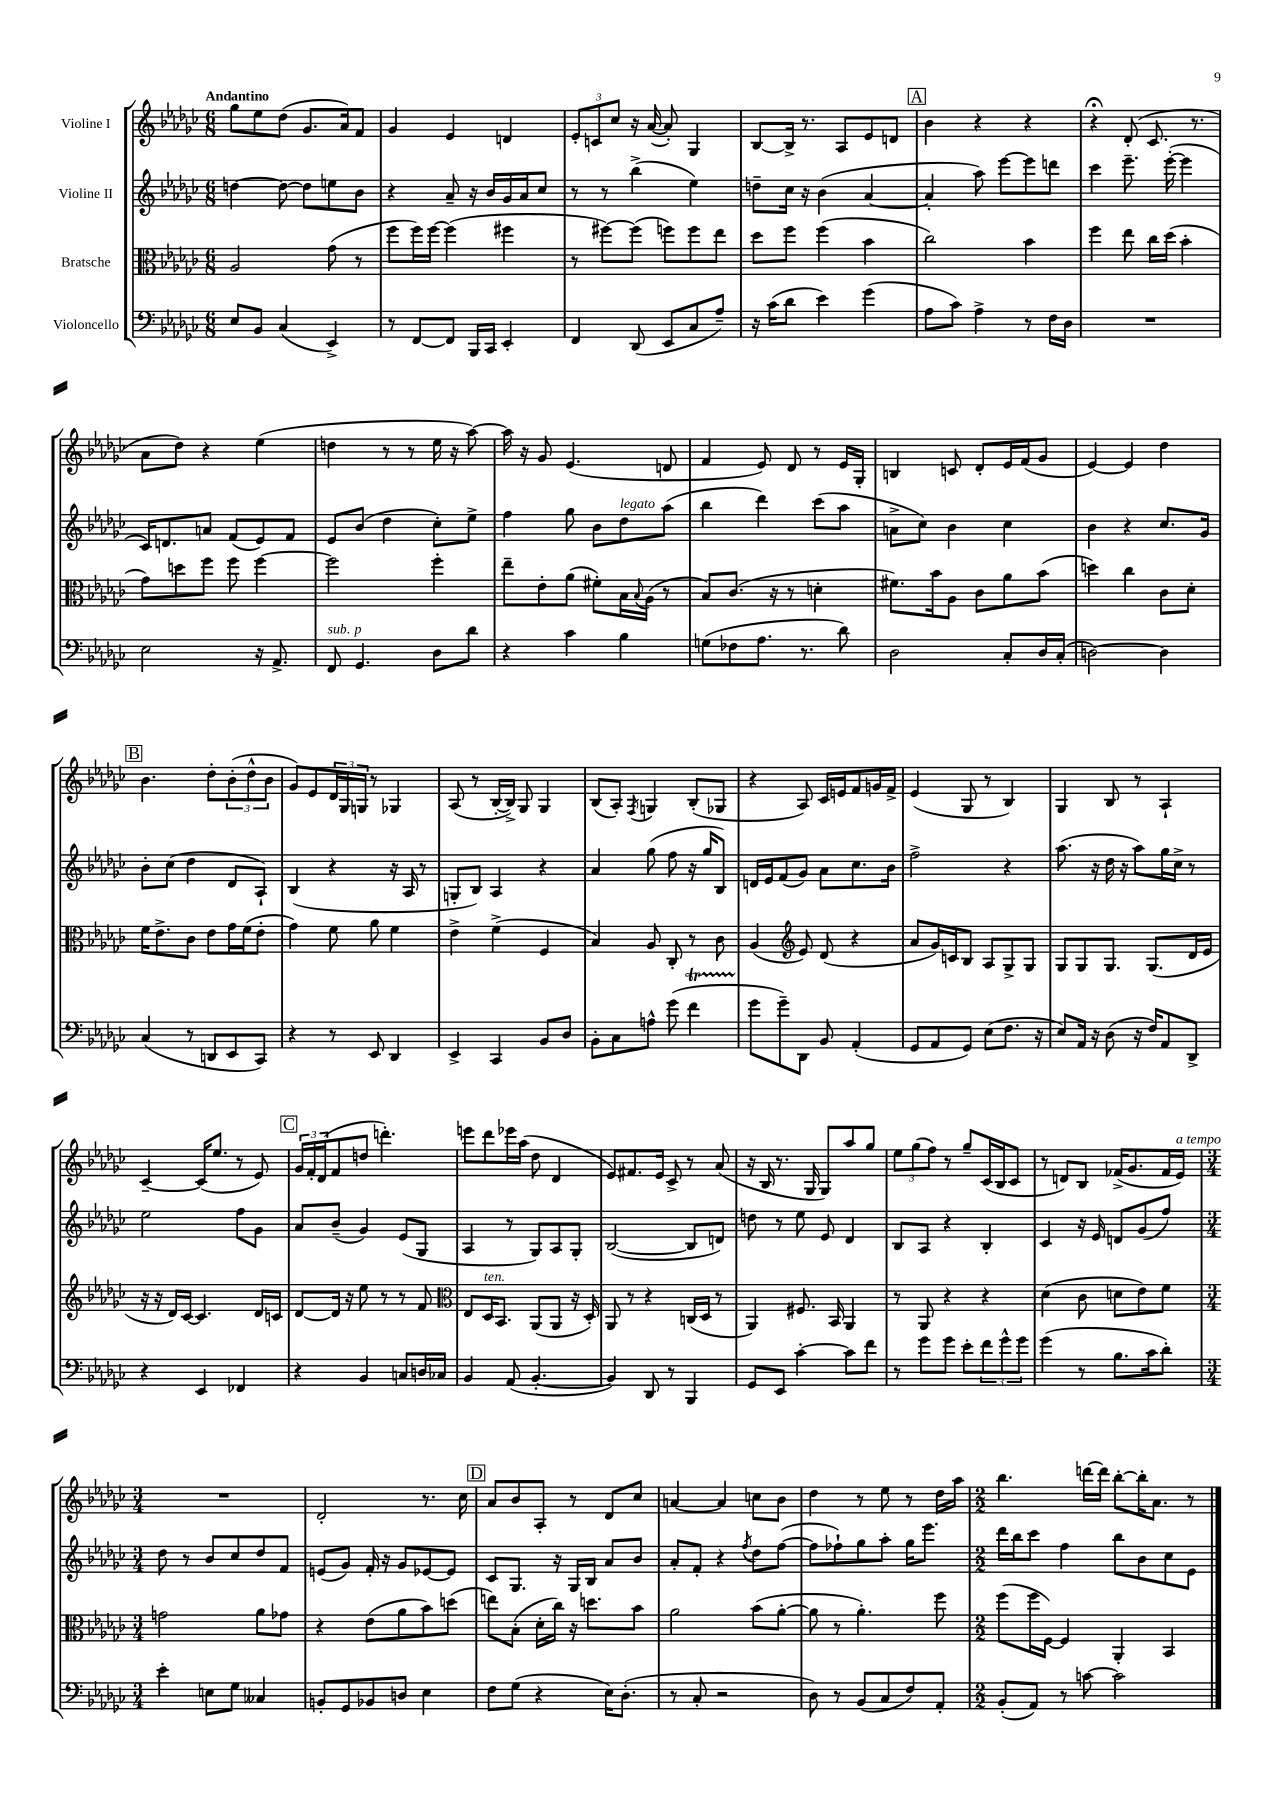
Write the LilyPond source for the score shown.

<<
\new StaffGroup <<
\new Staff = "s0" \with { instrumentName = "Violine I" } {
    \clef treble \key ges \major \numericTimeSignature \time 6/8 \tempo "Andantino"
    ges''8 ees''8 des''8( ges'8. aes'16) f'8 |
    ges'4 ees'4 d'4 |
    \tuplet 3/2 { ees'8-. c'8 ces''8 } r16 aes'16~( aes'8-.) ges4 |
    bes8~ bes16-> r8. aes8 ees'8 d'8 |
    \mark \markup { \box "A" } bes'4 r4 r4 |
    r4\fermata des'8-.( ces'8. r8. |
    aes'8 des''8) r4 ees''4( |
    d''4 r8 r8 ees''16 r16 aes''8~) |
    aes''16 r16 ges'8 ees'4.( d'8 |
    f'4 ees'8) des'8 r8 ees'16 ges16-. |
    b4 c'8 des'8-. ees'16 f'16( ges'8 |
    ees'4~) ees'4 des''4 |
    \mark \markup { \box "B" } bes'4. des''8-. \tuplet 3/2 { bes'8-.( des''8-^ bes'8 } |
    ges'8) ees'8 \tuplet 3/2 { des'16 ges16 g16 } r8 ges4 |
    aes8( r8 bes16~-. bes16->) ges8 ges4 |
    bes8( aes8-.) \acciaccatura { f8 } g4 bes8-.( ges8 |
    r4 aes8) ces'16 e'16 f'8 g'16 f'16-> |
    ees'4( ges8 r8 bes4) |
    ges4 bes8 r8 aes4-! |
    ces'4~-- ces'16( ees''8. r8 ees'8) |
    \mark \markup { \box "C" } \tuplet 3/2 { ges'16 f'16-. des'16( } f'8 d''8 d'''4.-.) |
    e'''8 des'''8 ees'''16 aes''16( des''8 des'4 |
    ees'8) fis'8. ees'16 ces'8-> r8 aes'8( |
    r16 bes16 r8. ges16 ges8) aes''8 ges''8 |
    \tuplet 3/2 { ees''8 ges''8( f''8) } r8 ges''8-- ces'16( bes16 ces'8 |
    r8 d'8) bes8 fes'16->( ges'8. fes'16 ees'16^\markup { \italic "a tempo" }) |
    \numericTimeSignature \time 3/4 R2. |
    des'2-. r8. ces''16 |
    \mark \markup { \box "D" } aes'8 bes'8 aes8-. r8 des'8 ces''8 |
    a'4~ a'4 c''8 bes'8 |
    des''4 r8 ees''8 r8 des''16 aes''16 |
    \numericTimeSignature \time 2/2 bes''4. d'''16~ d'''16 bes''8~-. bes''16-. aes'8. r8 \bar "|." |
}
\new Staff = "s1" \with { instrumentName = "Violine II" } {
    \clef treble \key ges \major \numericTimeSignature \time 6/8
    d''4~ d''8~ d''8 e''8 bes'8 |
    r4 aes'8-- r16 bes'16 ges'16 aes'16 ces''8 |
    r8 r8 bes''4->( ees''4) |
    d''8-- ces''16 r16 bes'4( aes'4~ |
    \mark \markup { \box "A" } aes'4-. aes''8) ees'''8~ ees'''8 d'''8 |
    ces'''4 ees'''8.-- ees'''16~-.( ees'''4 |
    ces'16) d'8. a'8 f'8( ees'8) f'8 |
    ees'8 bes'8( des''4 ces''8-.) ees''8-> |
    f''4 ges''8 bes'8 des''8^\markup { \italic "legato" } aes''8( |
    bes''4 des'''4) ces'''8( aes''8 |
    a'8-> ces''8) bes'4 ces''4 |
    bes'4 r4 ces''8. ges'16 |
    \mark \markup { \box "B" } bes'8-. ces''8( des''4 des'8 aes8-!) |
    bes4( r4 r16 aes16 r8 |
    g8-. bes8) aes4 r4 |
    aes'4 ges''8( f''8 r16 ges''16 bes8) |
    d'16 ees'16 f'8( ges'8) aes'8 ces''8. bes'16 |
    f''2-> r4 |
    aes''8.( r16 des''16 r16 aes''8) ges''16 ces''16-> r8 |
    ees''2 f''8 ges'8 |
    \mark \markup { \box "C" } aes'8 bes'8--( ges'4) ees'8( ges8 |
    aes4 r8 ges8) aes8 ges8-. |
    bes2~( bes8 d'8) |
    d''8 r8 ees''8 ees'8 des'4 |
    bes8 aes8 r4 bes4-. |
    ces'4 r16 ees'16 d'8 ges'8( f''8) |
    \numericTimeSignature \time 3/4 des''8 r8 bes'8 ces''8 des''8 f'8 |
    e'8( ges'8) f'16-. r16 ges'8 ees'8~ ees'8 |
    \mark \markup { \box "D" } ces'8 ges8. r16 ges16 bes16 aes'8 bes'8 |
    aes'8-. f'8-. r4 \acciaccatura { f''8 } des''8 f''8~( |
    f''8 fes''8-!) ges''8 aes''8-. ges''16 ees'''8. |
    \numericTimeSignature \time 2/2 des'''16 bes''16 ces'''8 f''4 bes''8 bes'8 ces''8 ees'8 \bar "|." |
}
\new Staff = "s2" \with { instrumentName = "Bratsche" } {
    \clef alto \key ges \major \numericTimeSignature \time 6/8
    aes2 ges'8( r8 |
    f''8 f''16) f''16~ f''4( fis''4 |
    r8 fis''8~) fis''8( f''8) f''8 ees''8 |
    des''8 f''8 f''4( bes'4 |
    \mark \markup { \box "A" } ces''2) bes'4 |
    f''4 ees''8 ces''16 des''16( bes'4-. |
    ges'8) d''8 f''8 f''8 f''4~ |
    f''2 f''4-. |
    ees''8-- ees'8-. aes'8( fis'8-.) bes16 \appoggiatura { bes8 } aes16( r8 |
    bes8) ces'8.( r16 r8 d'4-. |
    fis'8.) bes'16 aes8 ces'8 aes'8 bes'8( |
    d''4) ces''4 ces'8 des'8-. |
    \mark \markup { \box "B" } f'16 ees'8.-> ces'8 ees'8 ges'16 f'16( ees'8-. |
    ges'4) f'8 aes'8 f'4 |
    ees'4-> f'4->( f4 |
    bes4) aes8 ces8-. r8 ces'8 |
    aes4( \clef treble ees'8) des'8( r4 |
    aes'8 ges'16) c'16 bes8 aes8 ges8-> ges8 |
    ges8 ges8 ges8. ges8.( des'16 ees'16 |
    r16 r16 des'16) ces'16~ ces'4. des'16 c'16 |
    \mark \markup { \box "C" } des'8~ des'16 r16 ees''8 r8 r8 f'8 |
    \clef alto ees8 des16^\markup { \italic "ten." } bes,8. aes,8( aes,8 r16 des16-.) |
    aes,8 r8 r4 c16( des16 r8 |
    aes,4) fis8. bes,16 aes,4 |
    r8 aes,8 r4 r4 |
    des'4( ces'8 d'8 ees'8) f'8 |
    \numericTimeSignature \time 3/4 g'2 aes'8 ges'8 |
    r4 ees'8( aes'8 bes'8) d''8( |
    \mark \markup { \box "D" } e''8) bes8-.( des'16-. ces''16) r16 d''8. bes'8 |
    aes'2 bes'8( aes'8~-. |
    aes'8 r8 aes'4.-.) f''8 |
    \numericTimeSignature \time 2/2 f''8( f''16 f16~) f4 aes,4-. bes,4 \bar "|." |
}
\new Staff = "s3" \with { instrumentName = "Violoncello" } {
    \clef bass \key ges \major \numericTimeSignature \time 6/8
    ees8 bes,8 ces4( ees,4->) |
    r8 f,8~ f,8 bes,,16 ces,16 ees,4-. |
    f,4 des,8( ees,8 ces8 aes8--) |
    r16 ces'16( des'8 ees'4) ges'4( |
    \mark \markup { \box "A" } aes8 ces'8) aes4-> r8 f16 des16 |
    R2. |
    ees2 r16 aes,8.-> |
    f,8^\markup { \italic "sub. p" } ges,4. des8 des'8 |
    r4 ces'4 bes4 |
    g8( fes8 aes8. r8. des'8) |
    des2 ces8-. des16 ces16-.( |
    d2~) d4 |
    \mark \markup { \box "B" } ces4( r8 d,8 ees,8 ces,8) |
    r4 r8 ees,8 des,4 |
    ees,4-> ces,4 bes,8 des8 |
    bes,8-. ces8 a8-^ ges'8( f'4\startTrillSpan |
    ges'8\stopTrillSpan ges'8--) des,8 bes,8 aes,4-.( |
    ges,8 aes,8 ges,8) ees8( f8. r16 |
    ees8) aes,16 r16 des8( r16 f16) aes,8 des,8-> |
    r4 ees,4 fes,4 |
    \mark \markup { \box "C" } r4 bes,4 c8 d16 ces16 |
    bes,4 aes,8( bes,4.~-. |
    bes,4) des,8 r8 bes,,4 |
    ges,8 ees,8 ces'4~-. ces'8 f'8 |
    r8 ges'8 ges'8 ees'8-. \tuplet 3/2 { f'8 ges'8-^ ges'8 } |
    ges'4( r8 bes8. ces'16 des'8-.) |
    \numericTimeSignature \time 3/4 ees'4-. e8 ges8 ceses4 |
    b,8-. ges,8 bes,8 d8 ees4 |
    \mark \markup { \box "D" } f8 ges8( r4 ees16) des8.-.( |
    r8 ces8-. r2 |
    des8) r8 bes,8( ces8 f8) aes,8-. |
    \numericTimeSignature \time 2/2 bes,8-.( aes,8) r8 c'8~ c'2 \bar "|." |
}
>>
>>
\layout { \context { \Score \remove "Bar_number_engraver" } }
